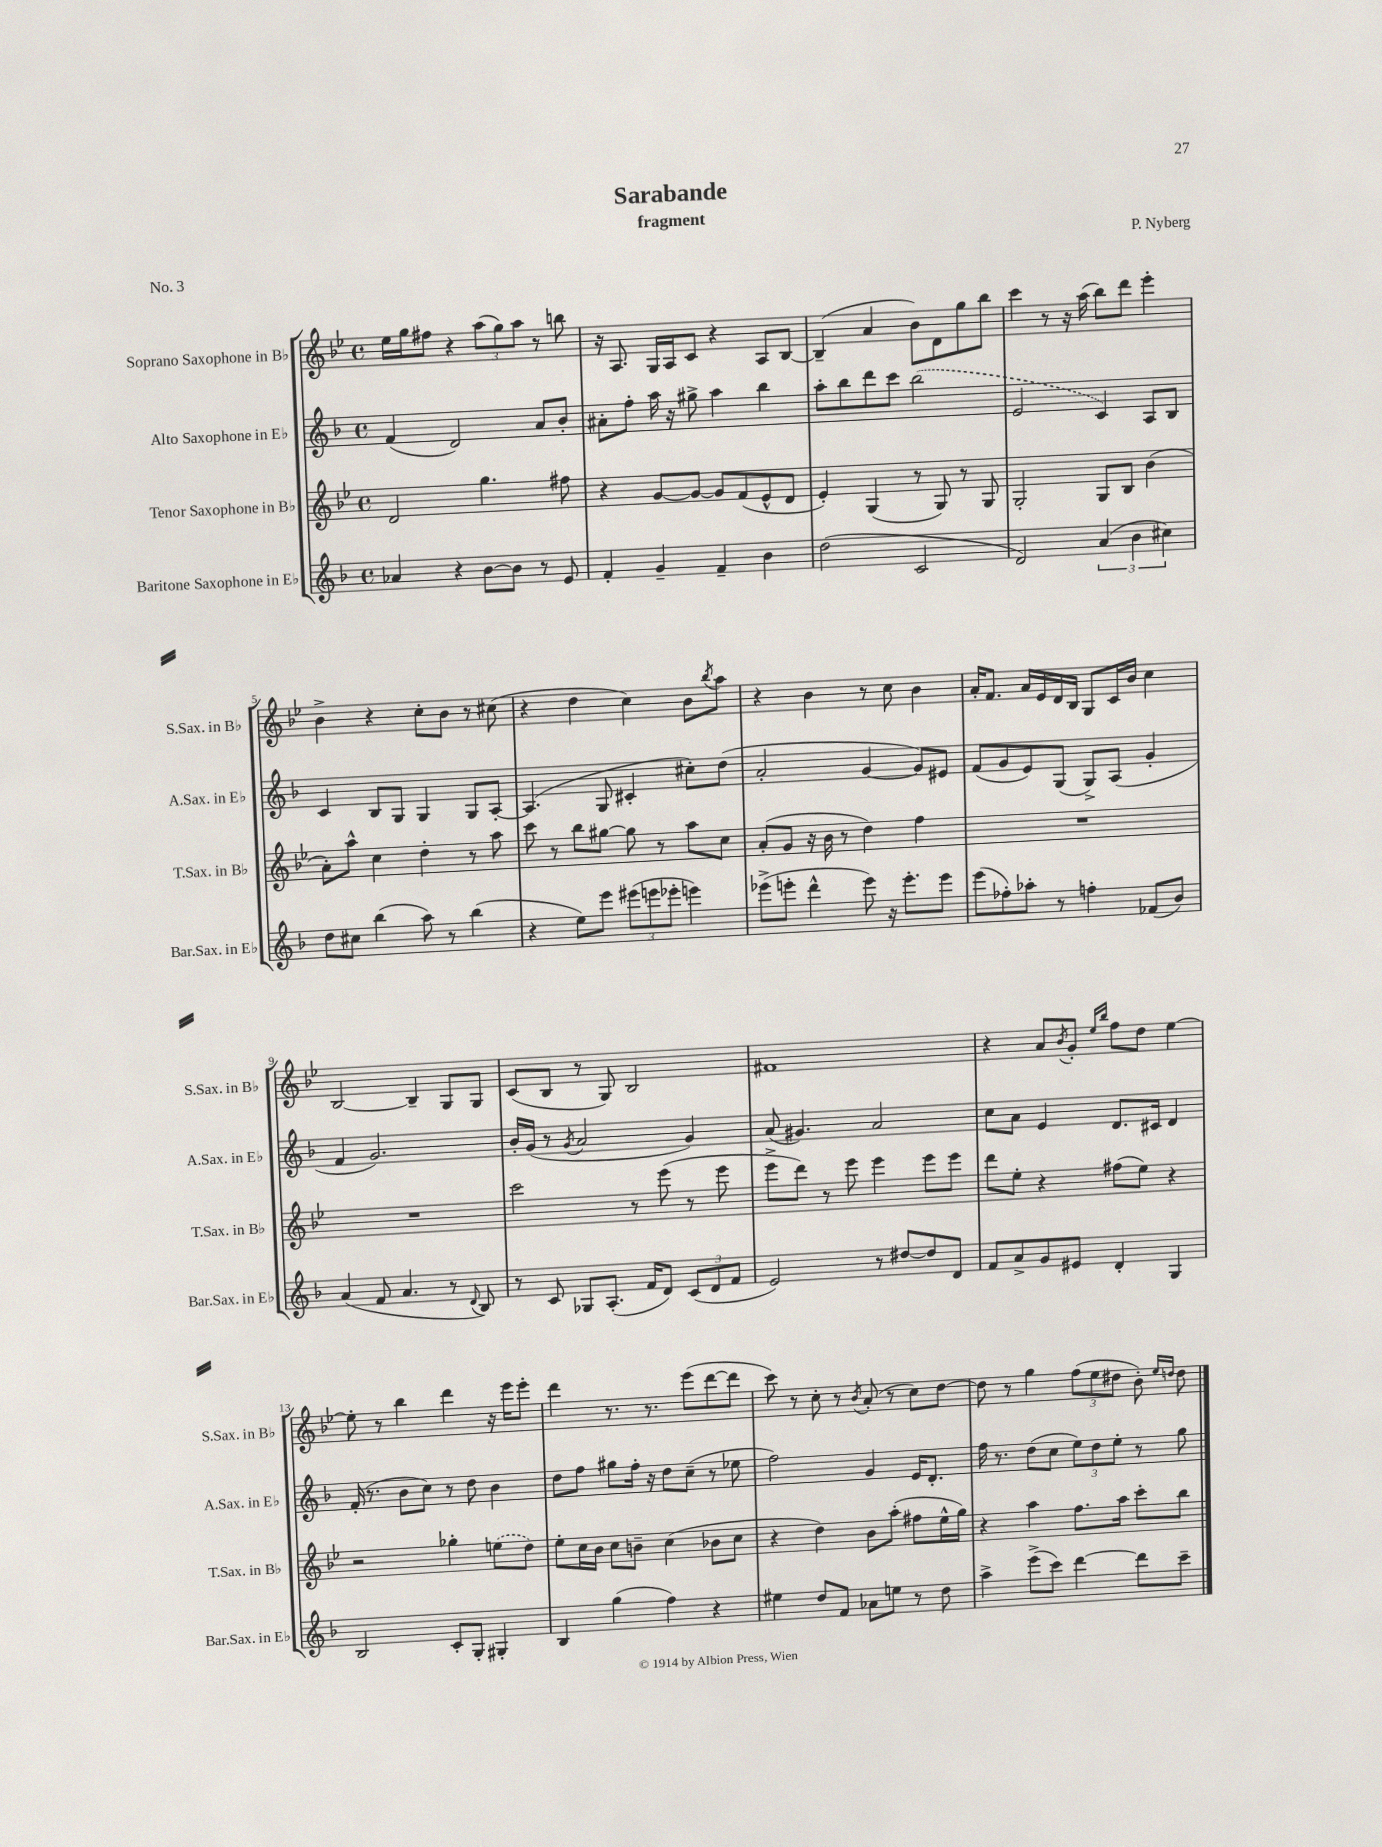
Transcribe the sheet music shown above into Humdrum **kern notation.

**kern	**kern	**kern	**kern
*part4	*part3	*part2	*part1
*staff4	*staff3	*staff2	*staff1
*I"Baritone Saxophone in E♭	*I"Tenor Saxophone in B♭	*I"Alto Saxophone in E♭	*I"Soprano Saxophone in B♭
*I'Bar.Sax. in E♭	*I'T.Sax. in B♭	*I'A.Sax. in E♭	*I'S.Sax. in B♭
*clefG2	*clefG2	*clefG2	*clefG2
*k[b-]	*k[b-e-]	*k[b-]	*k[b-e-]
*M4/4	*M4/4	*M4/4	*M4/4
*met(c)	*met(c)	*met(c)	*met(c)
=1	=1	=1	=1
4a-X/	2d/	(4f/	16ee-\LL
.	.	.	16gg\J
.	.	.	8ff#X\J
4r	.	2d/)	4r
[8b-\L	4.gg\	.	(12aa\L
.	.	.	12gg\)
8b-\J]	.	.	.
.	.	.	12aa\J
8r	.	8a/L	8r
8e/	8ff#X\	8b-'/J	8bbn\
=2	=2	=2	=2
4f'/	4r	8a#X'\L	16r
.	.	.	8.A/
.	.	8ff'\J	.
4g~/	[8g/L	16aa\	16G/LL
.	.	16r	16A/J
.	8g/J_	8gg#X^\	8c/J
4f~/	8g/L]	4aa\	4r
.	(8f/	.	.
4b-\	8e-^^/	4bb-\	8A/L
.	8d/J	.	[8B-/J
=3	=3	=3	=3
(2dd\	4e-'/)	8aa'\L	(4B-~/]
.	.	8bb-\	.
.	(4G/	8ddd\	4a/
.	.	8ccc\J	.
2c/	8r	(2bb-\	8b-\L)
.	8G/)	.	8d\
.	8r	.	8gg\
.	8G/	.	8bb-\J
=4	=4	=4	=4
2d/)	2G'/	2e/	4ccc\
.	.	.	8r
.	.	.	16r
.	.	.	(16aa\
(6a/	8G/L	4c/)	8bb-\L)
.	8B-/J	.	8ddd\J
6b-\	.	.	.
.	(4b-\	8A/L	4eee-'\
6cc#X\)	.	.	.
.	.	8B-/J	.
!!LO:LB:g=z
=5	=5	=5	=5
8dd\L	8a'\L)	4c/	4b-^\
8cc#X\J	8aa^^\J	.	.
(4bb-\	4cc\	8B-/L	4r
.	.	8G/J	.
8aa\)	4dd'\	4G/	8cc'\L
8r	.	.	8b-\J
(4bb-\	8r	8G/L	8r
.	8aa\	[8A'/J	(8cc#X\
=6	=6	=6	=6
4r	8ccc\	(4.A/]	4r
.	8r	.	.
8ee\L)	8bb-\L	.	4dd\
8eee\J	[8gg#X\J	8G/	.
(12eee#X\L	8gg#\]	4c#X'/	4cc\)
12eeen\	.	.	.
.	8r	.	.
12eee-X'\J	.	.	.
4eeen\)	8aa\L	8cc#X'\L)	8b-\L
.	.	.	8qbb-/
.	8cc\J	(8dd\J	8aa\J
=7	=7	=7	=7
(8eee-X^\L	(8a'/L	2a'/	4r
8eeen'\J	8g/J	.	.
4ddd^^\	16r	.	4b-\
.	16b-\	.	.
.	8r	.	.
8eee\)	4dd\)	[4g/	8r
16r	.	.	8cc\
8.eee'\L	.	.	.
.	4ff\	8g/L])	4b-\
8eee\J	.	8e#X/J	.
=8	=8	=8	=8
(8eee\L	1r	(8f/L	16a'/KL
.	.	.	8.f/J
8ff-X'\)	.	8g/	.
8aa-X'\J	.	8e/)	16a/LL
.	.	.	16e-/
8r	.	(8G/J	16d/
.	.	.	16B-/JJ
4ffn'\	.	8G^/L)	8G/L
.	.	(8A/J	16c/L
.	.	.	16b-/JJ
(8f-X/L	.	4g'/	4cc\
8b-/J)	.	.	.
!!LO:LB:g=z
=9	=9	=9	=9
(4a/	1r	4f/	[2B-/
8f/	.	2.g/)	.
4.a/	.	.	.
.	.	.	4B-~/]
8r	.	.	8G/L
8qqd/	.	.	.
8B-/)	.	.	8G/J
=10	=10	=10	=10
8r	2ccc\	16b-'/LL	(8c/L
.	.	(16g/JJ	.
8c/	.	8r	8B-/J
.	.	8qg/	.
8G-X/L	.	2a/	8r
(8.A'/J	.	.	8G/)
.	8r	.	2B-/
16f/KL	.	.	.
8d/J)	(8eee-\	.	.
(12c/L	8r	4g/)	.
12d/	.	.	.
.	8eee-\	.	.
12f/J	.	.	.
=11	=11	=11	=11
2e/)	8eee-^\L	(8a/	1f#X
.	8ddd\J)	4.g#X/)	.
.	8r	.	.
.	8eee-\	.	.
8r	4eee-\	2a/	.
[8dd#X/L	.	.	.
8dd#/]	8eee-\L	.	.
8d/J	8eee-\J	.	.
=12	=12	=12	=12
8f/L	8ddd\L	8cc\L	4r
8a^/	8ee-'\J	8a\J	.
8g/	4r	4e/	8a/L
.	.	.	8qb-/
8e#X/J	.	.	8g'/J
.	.	.	16qqee-/LL
.	.	.	16qqbb-/JJ
4d'/	(8ff#X\L	8.d/L	8ff\L
.	8ee-\J)	.	8dd\J
.	.	16c#X/Jk	.
4G/	4r	4d/	[4ee-\
!!LO:LB:g=z
=13	=13	=13	=13
2B-/	2r	(16f'/	8ee-'\]
.	.	8.r	.
.	.	.	8r
.	.	8b-\L	4bb-\
.	.	8cc\J)	.
8c'/L	4gg-X'\	8r	4ddd\
8G'/J	.	8dd\	.
4G#X'/	(8een\L	4b-\	16r
.	.	.	16eee-\KL
.	8dd\J)	.	8eee-'\J
=14	=14	=14	=14
4B-/	8ee-'\L	8dd\L	4ddd\
.	16cc\L	8ff\J	.
.	16b-\JJ	.	.
(4gg\	8cc\L	8gg#X\L	8.r
.	8bn~\J	16ff'\Jk	.
.	.	16r	8.r
4ff\)	(4cc\	8dd\L	.
.	.	(8cc~\J	(8eee-\L
4r	8b-X\L	8r	[8ddd\
.	8cc\J	8ee-X\	8ddd\J]
=15	=15	=15	=15
4ee#X\	4r	2ff\)	8ccc\)
.	.	.	8r
8dd/L	4dd\)	.	8cc'\
8f/J	.	.	8r
.	.	.	8qb-/
8a-X\L	8b-\L	4g/	(8a'/
8een\J	(8aa'\J	.	8r
8r	8ff#X\L	16e/KL	8cc\L)
.	.	8.d'/J	.
8dd\	16ee-^^\L	.	[8dd\J
.	16gg\JJ)	.	.
=16	=16	=16	=16
4aa^\	4r	16ff\	8dd\]
.	.	8.r	.
.	.	.	8r
(8eee^\L	4aa\	(8dd\L	4gg\
8ccc\J)	.	8cc\J	.
[4ddd\	8.ff\L	12ee\L)	(12ff\L
.	.	12dd\	12ee-\
.	.	12ee'\J	12dd#X\J
.	16aa\Jk	.	.
8ddd\L]	8ccc'\L	8r	8b-'\)
.	.	.	16qqee-/LL
.	.	.	16qqddn/JJ
8ccc~\J	8bb-\J	8gg\	8dd\
==	==	==	==
*-	*-	*-	*-
